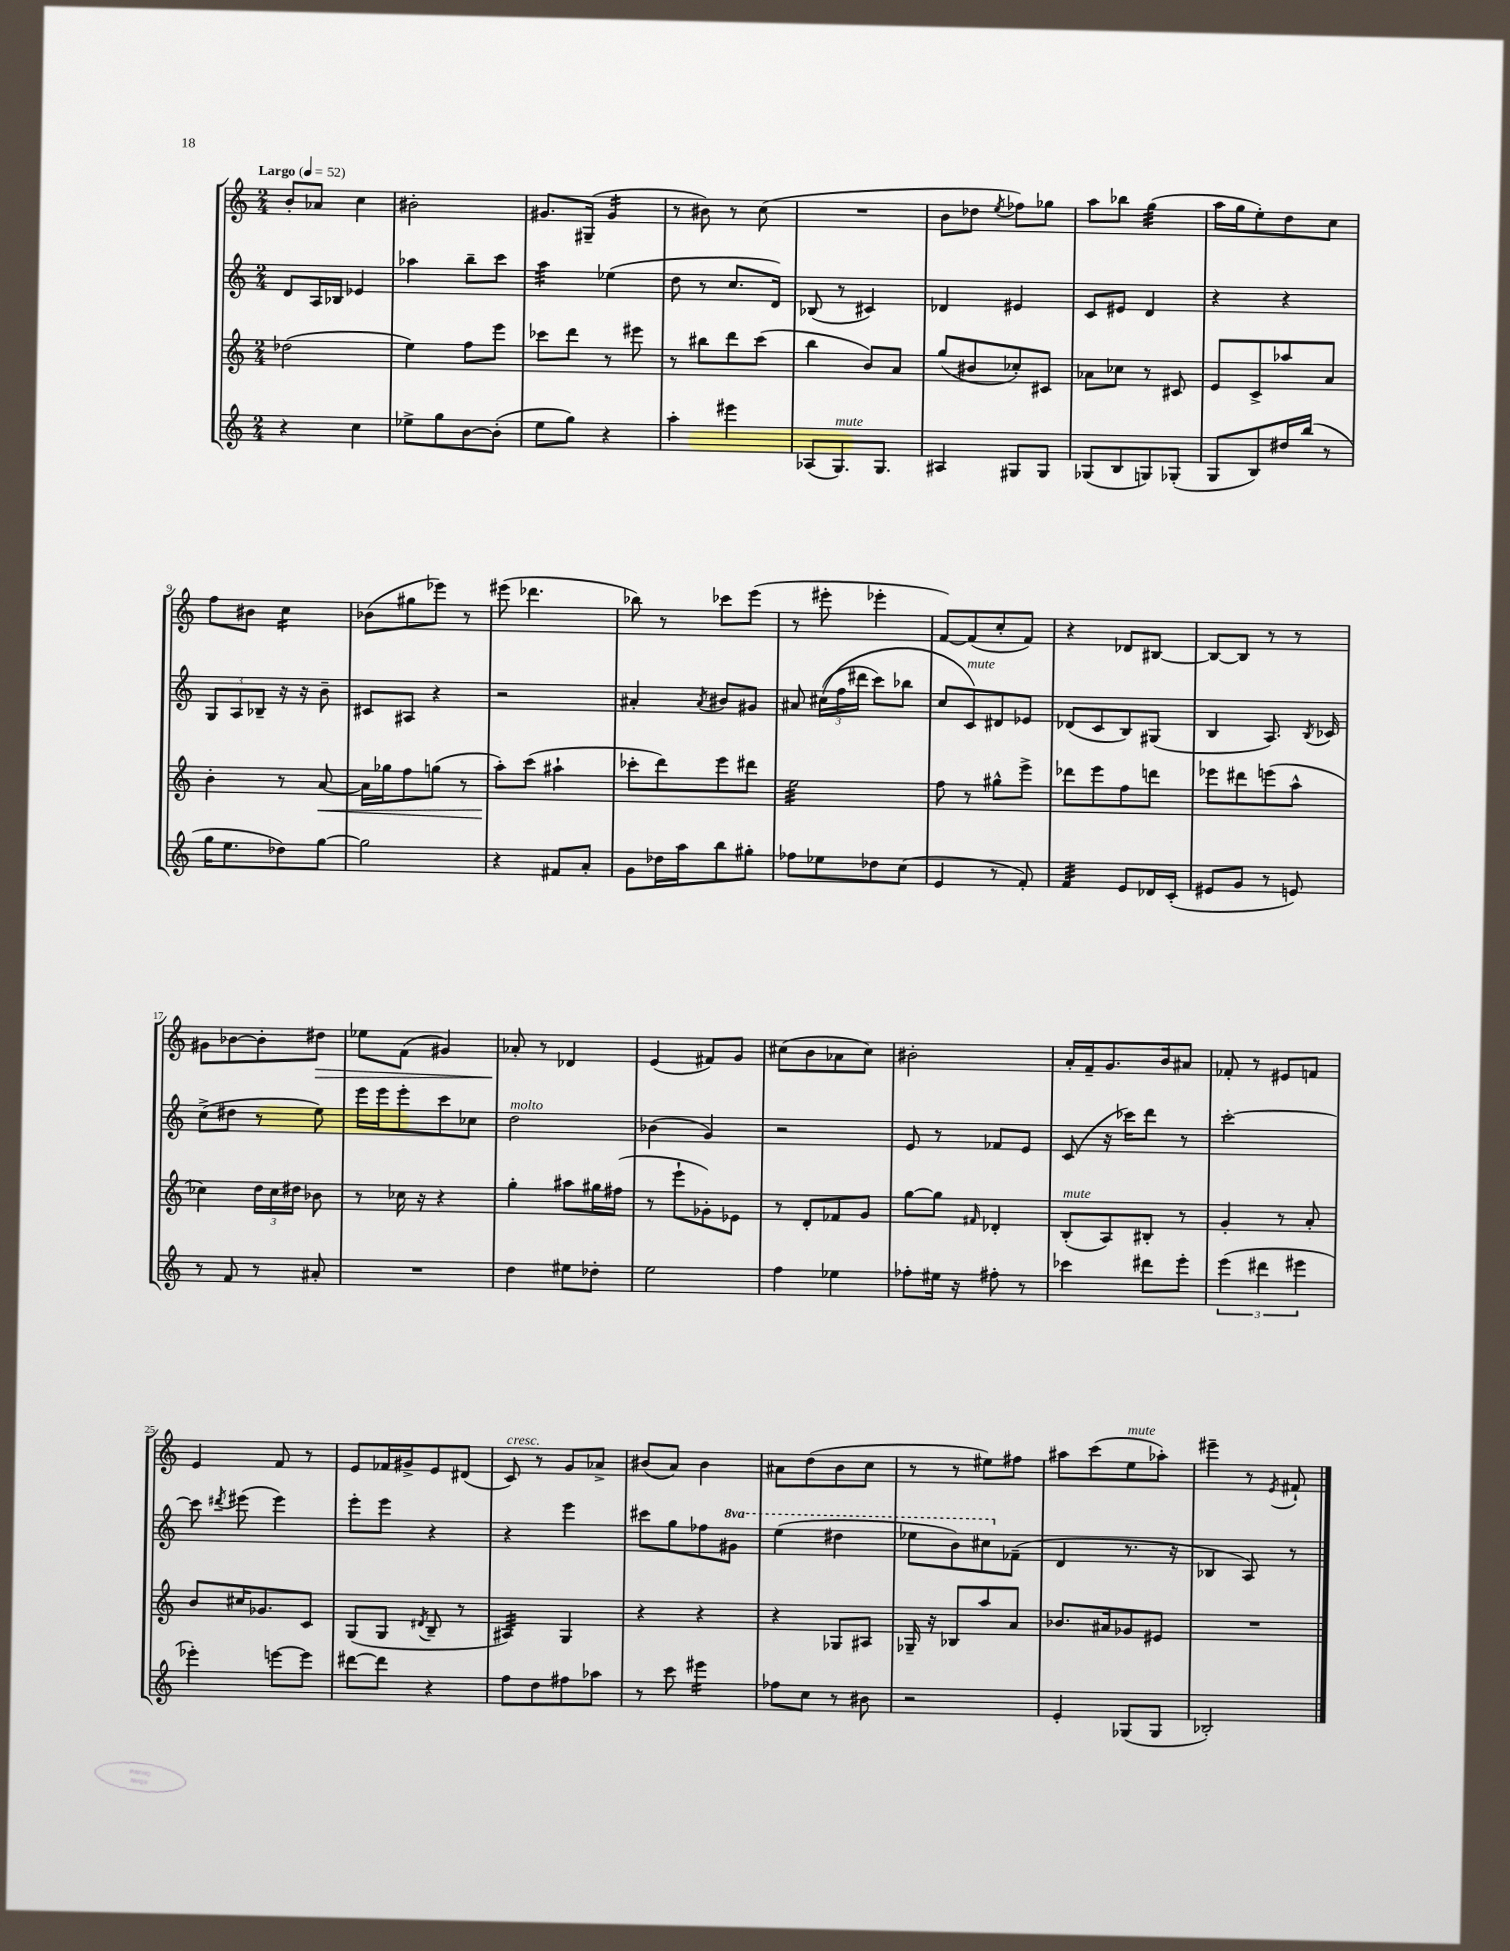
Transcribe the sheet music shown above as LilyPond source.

<<
\new StaffGroup <<
\new Staff = "s0" {
    \clef treble \key c \major \numericTimeSignature \time 2/4 \tempo "Largo" 4 = 52
    \autoBeamOff b'8[-. aes'8] c''4 |
    bis'2-. |
    gis'8.[ gis16]--( gis'4:16 |
    r8 bis'8) r8 c''8( |
    R2 |
    b'8[ des''8] \acciaccatura { e''8 } fes''8[) ges''8] |
    a''8[ bes''8] g''4:32( |
    a''16[ g''16 e''8-.) d''8 c''8] |
    f''8[ bis'8] c''4:16 |
    bes'8[( gis''8 ees'''8]) r8 |
    eis'''8( des'''4. |
    bes''8) r8 ces'''8[ e'''8]( |
    r8 eis'''8-. ees'''4-. |
    f'8[~) f'8( c''8-. f'8]) |
    r4 des'8[ bis8]~ |
    bis8[~ bis8] r8 r8 |
    gis'8[ bes'8~ bes'8-. dis''8]\> |
    ees''8[ f'8]( gis'4) |
    aes'8-.\! r8 des'4 |
    e'4( fis'8[) g'8] |
    cis''8[( b'8 aes'8 cis''8]) |
    bis'2-. |
    a'16[-. f'16-- g'8. b'16 ais'8] |
    fes'8-. r8 eis'8[ f'8] |
    e'4 f'8 r8 |
    e'8[ fes'16 gis'16-> e'8 dis'8]( |
    c'8^\markup { \italic "cresc." }) r8 g'8[ aes'8]-> |
    bis'8[( a'8]) bis'4 |
    ais'8[ d''8( b'8 c''8] |
    r8 r8 eis''8[) fis''8] |
    ais''8[ c'''8( e''8^\markup { \italic "mute" } aes''8]-.) |
    eis'''4-- r8 \acciaccatura { e'8 } fis'8-! \bar "|." |
}
\new Staff = "s1" {
    \clef treble \key c \major \numericTimeSignature \time 2/4 \set Staff.ottavationMarkups = #ottavation-simple-ordinals
    \autoBeamOff d'8[ a16 bes16] ees'4 |
    aes''4 b''8[-- c'''8] |
    a''4:32 ees''4( |
    d''8 r8 c''8.[ d'16]) |
    bes8( r8 cis'4) |
    des'4 eis'4 |
    c'8[ eis'8] d'4 |
    r4 r4 |
    \tuplet 3/2 { g8[ a8 bes8]-- } r16 r16 b'8-- |
    cis'8[ ais8] r4 |
    r2 |
    ais'4-. \acciaccatura { ais'8 } bis'8[ gis'8] |
    ais'8 \tuplet 3/2 { cis''16[(\( f''16 dis'''16] } c'''8[) bes''8] |
    c''8[ c'8^\markup { \italic "mute" }\) dis'8 ees'8] |
    des'8[( c'8 b8) gis8]( |
    b4 a8.) \acciaccatura { b8 } ces'16 |
    c''8[->( dis''8] r8 e''8) |
    e'''16[ e'''16 e'''8-. c'''8 ces''8] |
    d''2^\markup { \italic "molto" } |
    bes'4( g'4) |
    r2 |
    e'8 r8 fes'8[ e'8] |
    c'8( r16 ces'''16[) d'''8] r8 |
    c'''2~-. |
    c'''8 \acciaccatura { dis'''8 } eis'''8( eis'''4) |
    e'''8[-. e'''8] r4 |
    r4 e'''4 |
    cis'''8[ g''8 fes''8 \ottava #1 gis''8] |
    e'''4( dis'''4 |
    ees'''8[ b''8) cis'''8 \ottava #0 fes'8]--( |
    d'4 r8. r16 |
    bes4 a8) r8 \bar "|." |
}
\new Staff = "s2" {
    \clef treble \key c \major \numericTimeSignature \time 2/4
    \autoBeamOff des''2( |
    e''4) f''8[ e'''8] |
    ces'''8[ d'''8] r8 eis'''8 |
    r8 bis''8[ d'''8 c'''8]( |
    b''4 b'8[) a'8] |
    g''8[( bis'8 ces''8-.) cis'8] |
    aes'8[ ces''8] r8 cis'8 |
    e'8[ c'8-> aes''8 a'8] |
    b'4-. r8 a'8~\< |
    a'16[ ges''16 f''8 g''8]( r8 |
    a''8[-.\!) c'''8]( ais''4-! |
    ces'''8[-. d'''8) e'''8 dis'''8] |
    e''2:32 |
    f''8 r8 gis''8[-^ e'''8]-> |
    des'''8[ e'''8 f''8 d'''8] |
    ees'''8[ dis'''8 e'''8( a''8]-^ |
    ces''4) \tuplet 3/2 { d''16[ ces''16 dis''16] } bes'8 |
    r8 ces''16 r16 r4 |
    g''4-. ais''8[ gis''16 fis''16]( |
    r8 e'''8[-! ges'8-.) ees'8] |
    r8 d'8[-. fes'8 g'8] |
    g''8[~ g''8] \grace { fis'16 } des'4-. |
    b8[-.^\markup { \italic "mute" }( a8) bis8]-. r8 |
    g'4-. r8 a'8-. |
    b'8[ cis''16 ges'8. c'8] |
    g8[( g8] \acciaccatura { dis'8 } b8-- r8 |
    ais4:32) g4 |
    r4 r4 |
    r4 ges8[ ais8] |
    ges16-- r16 bes8[ a''8 a'8] |
    bes'8.[ ais'16 ges'8 eis'8] |
    R2 \bar "|." |
}
\new Staff = "s3" {
    \clef treble \key c \major \numericTimeSignature \time 2/4
    \autoBeamOff r4 c''4 |
    ees''8[-> g''8 b'8~ b'8]-.( |
    e''8[ g''8]) r4 |
    a''4-. eis'''4 |
    aes8[( g8.^\markup { \italic "mute" }) g8.] |
    ais4 gis8[ gis8] |
    ges8[( b8 g8) ges8]-.( |
    g8[ b8) dis''16 b''16]( r8 |
    g''16[ e''8. des''8) g''8]~ |
    g''2 |
    r4 fis'8[ a'8]-. |
    g'8[ des''16 a''16 b''8 gis''8]-. |
    fes''8[ ees''8 des''8 c''8]( |
    e'4 r8 f'8-.) |
    f'4:32 e'8[ des'16 c'16]-.( |
    eis'8[ g'8] r8 e'8) |
    r8 f'8 r8 ais'8-. |
    R2 |
    d''4 eis''8[ des''8]-. |
    e''2 |
    f''4 ees''4 |
    fes''8[-. eis''16] r16 fis''8-. r8 |
    ces'''4 dis'''8[ e'''8]-. |
    \tuplet 3/2 { e'''4( dis'''4 eis'''4 } |
    ees'''4-.) e'''8[~ e'''8] |
    dis'''8[~ dis'''8] r4 |
    f''8[ d''8 fis''8 aes''8] |
    r8 c'''8 eis'''4:16 |
    fes''8[ c''8] r8 bis'8 |
    r2 |
    e'4-. ges8[( ges8] |
    bes2-.) \bar "|." |
}
>>
>>
